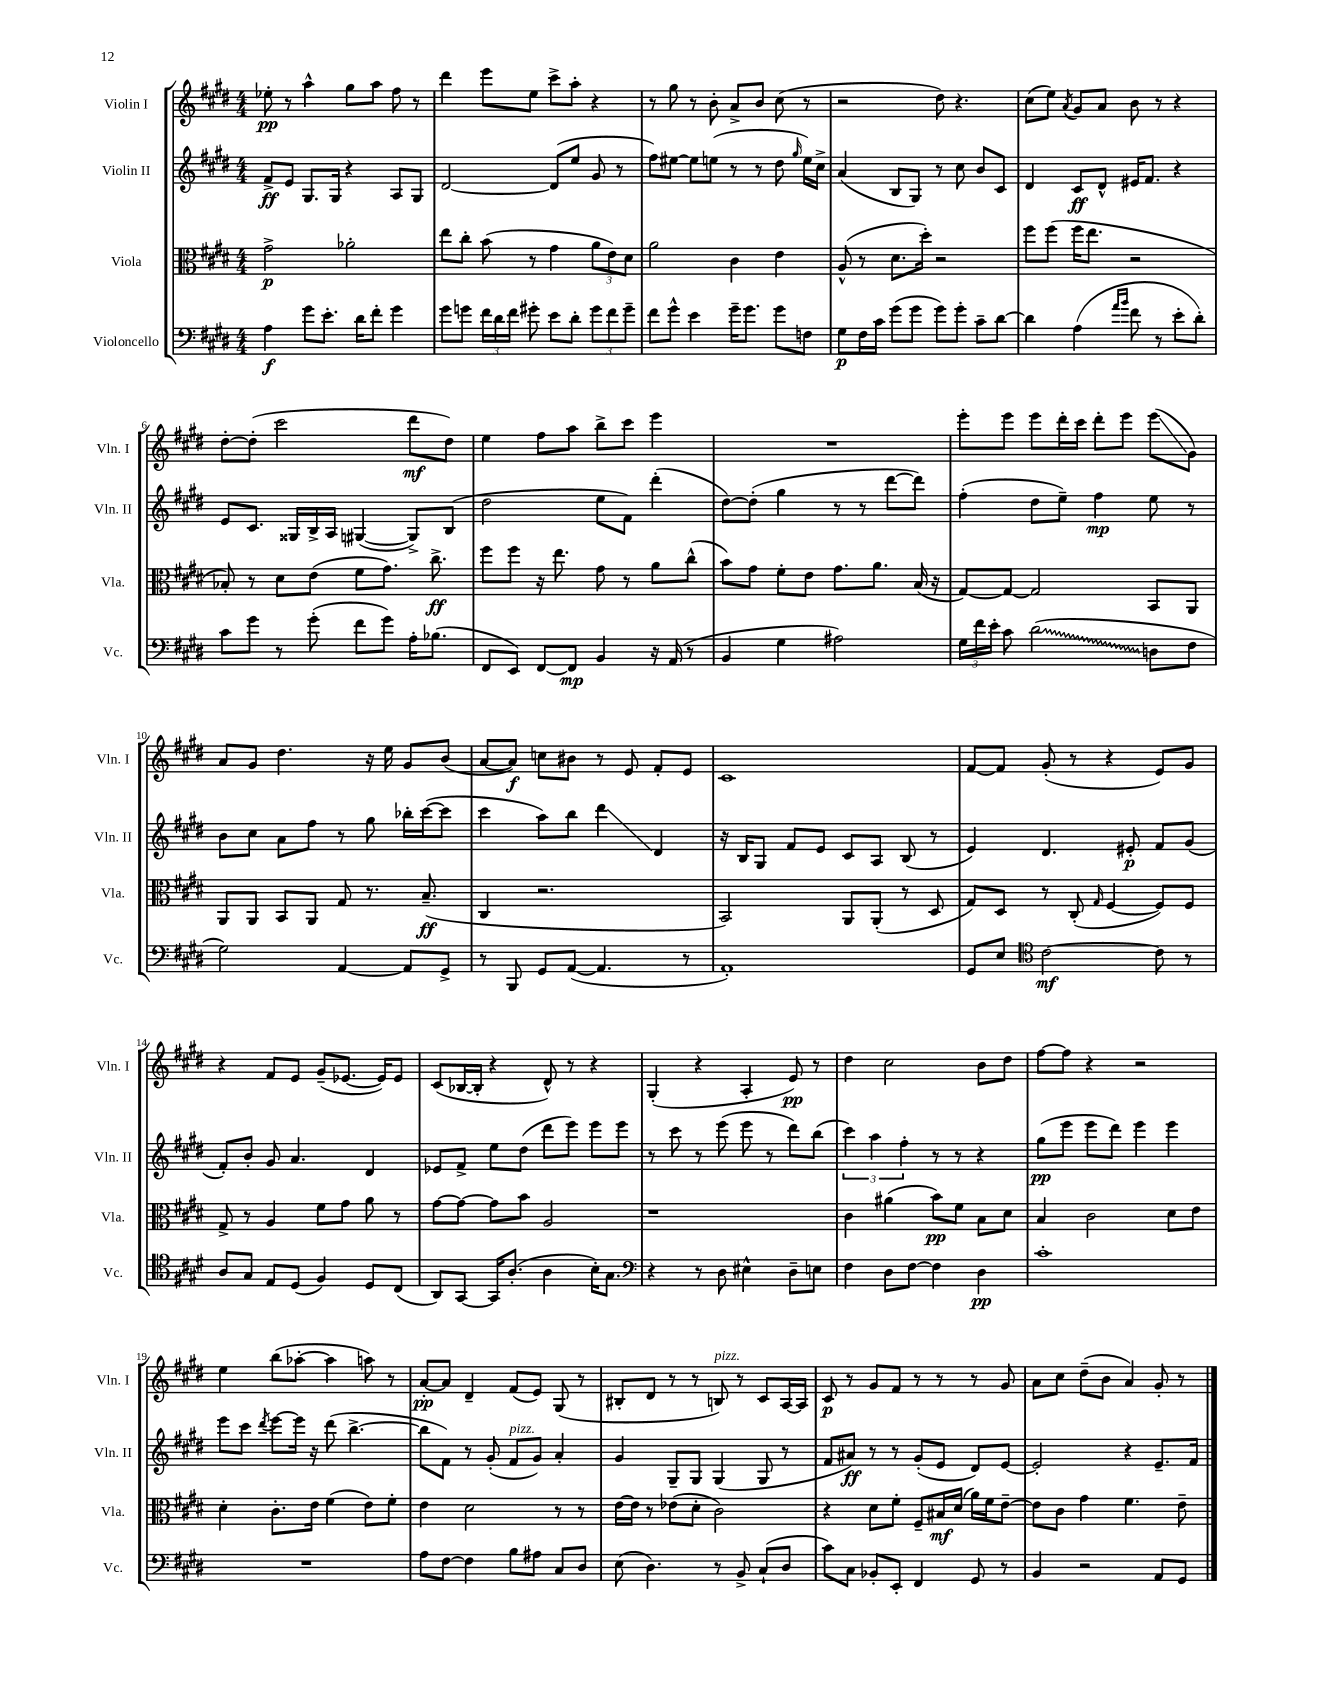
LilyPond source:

<<
\new StaffGroup <<
\new Staff = "s0" \with { instrumentName = "Violin I" shortInstrumentName = "Vln. I" } {
    \clef treble \key e \major \numericTimeSignature \time 4/4
    \autoBeamOff ees''8-.\pp r8 a''4-^ gis''8[ a''8] fis''8 r8 |
    dis'''4 e'''8[ e''8] cis'''8[-> a''8]-. r4 |
    r8 gis''8 r8 b'8-. a'8[-> b'8] cis''8( r8 |
    r2 dis''8) r4. |
    cis''8[( e''8]) \acciaccatura { a'8 } gis'8[ a'8] b'8 r8 r4 |
    dis''8[~-. dis''8]-.( cis'''2 dis'''8[\mf dis''8]) |
    e''4 fis''8[ a''8] b''8[-> cis'''8] e'''4 |
    R1 |
    e'''8[-. e'''8] e'''8[ dis'''16-. cis'''16] dis'''8[-. e'''8] e'''8[\glissando( gis'8]) |
    a'8[ gis'8] dis''4. r16 e''16 gis'8[ b'8]( |
    a'8[~ a'8]\f) c''8[ bis'8] r8 e'8 fis'8[-. e'8] |
    cis'1 |
    fis'8[~ fis'8] gis'8-.( r8 r4 e'8[) gis'8] |
    r4 fis'8[ e'8] gis'8[--( ees'8.]~ ees'16[) ees'8] |
    cis'8[( bes16~ bes16]-. r4 dis'8-^) r8 r4 |
    gis4-.( r4 a4-. e'8\pp) r8 |
    dis''4 cis''2 b'8[ dis''8] |
    fis''8[~ fis''8] r4 r2 |
    e''4 b''8[( aes''8]~-. aes''4 a''8) r8 |
    a'8[~-.\pp a'8] dis'4-- fis'8[( e'8]) gis8( r8 |
    bis8[-. dis'8] r8 r8 b8^\markup { \italic "pizz." }) r8 cis'8[ a16~ a16] |
    cis'8\p r8 gis'8[ fis'8] r8 r8 r8 gis'8 |
    a'8[ cis''8] dis''8[--( b'8] a'4) gis'8-. r8 \bar "|." |
}
\new Staff = "s1" \with { instrumentName = "Violin II" shortInstrumentName = "Vln. II" } {
    \clef treble \key e \major \numericTimeSignature \time 4/4
    \autoBeamOff fis'8[->\ff e'8] gis8.[ gis16] r4 a8[ gis8] |
    dis'2~ dis'8[( e''8] gis'8 r8 |
    fis''8[) eis''8]~ eis''8[ e''8]( r8 r8 dis''8 \grace { gis''16 } e''16[) cis''16]-> |
    a'4( b8[ gis8]) r8 cis''8 b'8[ cis'8] |
    dis'4 cis'8[\ff dis'8]-^ eis'16[ fis'8.] r4 |
    e'8[ cis'8.] gisis16[ b16-> a16] gis4~( gis8[->) b8]( |
    dis''2 e''8[ fis'8]) dis'''4-.( |
    dis''8[~) dis''8]-.( gis''4 r8 r8 dis'''8[~ dis'''8]) |
    fis''4-.( dis''8[ e''8]--) fis''4\mp e''8 r8 |
    b'8[ cis''8] a'8[ fis''8] r8 gis''8 bes''16[-. cis'''16~( cis'''8] |
    cis'''4 a''8[) b''8] dis'''4\glissando dis'4 |
    r16 b16[ gis8] fis'8[ e'8] cis'8[ a8] b8( r8 |
    e'4) dis'4. eis'8-.\p fis'8[ gis'8]( |
    fis'8[-.) b'8]-. gis'8 a'4. dis'4 |
    ees'8[ fis'8]-> e''8[ dis''8]( dis'''8[ e'''8]) e'''8[ e'''8] |
    r8 cis'''8 r8 e'''8( e'''8 r8 dis'''8[) b''8]( |
    \tuplet 3/2 { cis'''4) a''4 fis''4-. } r8 r8 r4 |
    gis''8[\pp( e'''8] e'''8[ dis'''8]) e'''4 e'''4 |
    e'''8[ cis'''8] \acciaccatura { dis'''8 } e'''8[~ e'''16] r16 dis'''8( b''4.~-> |
    b''8[ fis'8]) r8 gis'8-.( fis'8[^\markup { \italic "pizz." } gis'8]) a'4-. |
    gis'4 gis8[-- gis8] gis4( gis8 r8 |
    fis'8[ ais'8]\ff) r8 r8 gis'8[-.( e'8] dis'8[) e'8]~ |
    e'2-. r4 e'8.[-- fis'16] \bar "|." |
}
\new Staff = "s2" \with { instrumentName = "Viola" shortInstrumentName = "Vla." } {
    \clef alto \key e \major \numericTimeSignature \time 4/4
    \autoBeamOff gis'2->\p aes'2-. |
    e''8[ cis''8]-. b'8( r8 gis'4 \tuplet 3/2 { a'8[ e'8) dis'8] } |
    a'2 cis'4 e'4 |
    a8-^( r8 dis'8.[ dis''16]-.) r2 |
    fis''8[ fis''8]( fis''16[ e''8.] r2 |
    bes8-.) r8 dis'8[ e'8]( fis'8[ gis'8.]) cis''8.->\ff |
    fis''8[ fis''8] r16 e''8. gis'8 r8 a'8[ cis''8]-^( |
    b'8[) gis'8] fis'8[-. e'8] gis'8.[ a'8.] b16( r16 |
    gis8[~) gis8]~ gis2 b,8[ a,8] |
    a,8[ a,8] b,8[ a,8] gis8 r8. b8.--\ff( |
    cis4 r2. |
    b,2) a,8[ a,8]-.( r8 dis8 |
    gis8[) dis8] r8 cis8-.( \grace { gis16 } fis4~ fis8[) fis8] |
    gis8-> r8 a4 fis'8[ gis'8] a'8 r8 |
    gis'8[~ gis'8]~ gis'8[ b'8] a2 |
    r1 |
    cis'4 ais'4( b'8[\pp) fis'8] b8[ dis'8] |
    b4 cis'2 dis'8[ e'8] |
    dis'4-. cis'8.[-. e'16] fis'4( e'8[) fis'8]-. |
    e'4 dis'2 r8 r8 |
    e'16[~ e'16] r8 ees'8[( dis'8]-. cis'2) |
    r4 dis'8[ fis'8]-. fis8[-- bis16\mf dis'16]( a'16[) fis'16 e'8]~-- |
    e'8[ cis'8] gis'4 fis'4. e'8-- \bar "|." |
}
\new Staff = "s3" \with { instrumentName = "Violoncello" shortInstrumentName = "Vc." } {
    \clef bass \key e \major \numericTimeSignature \time 4/4
    \autoBeamOff a4\f gis'8[ e'8.]-. dis'16[ fis'8]-. gis'4 |
    gis'8[ g'8] \tuplet 3/2 { fis'16[ dis'16 fis'16] } gis'8-. e'8[ dis'8]-. \tuplet 3/2 { gis'8[ fis'8 gis'8]-- } |
    fis'8[ gis'8]-^ e'4 gis'16[-- gis'8.] gis'8[ f8] |
    gis8[\p fis16 cis'16] gis'8[( gis'8] gis'8[) gis'8]-. cis'8[-- dis'8]~ |
    dis'4 a4( \grace { a'16[ b'16] } fis'8 r8 e'8[-. dis'8]-.) |
    cis'8[ gis'8] r8 gis'8-.( fis'8[ gis'8]) a16[-. bes8.]( |
    fis,8[ e,8]) fis,8[~ fis,8]\mp b,4 r16 a,16( r8 |
    b,4 gis4 ais2) |
    \tuplet 3/2 { gis16[ fis'16 e'16]-. } cis'8 \once \override Glissando.style = #'zigzag dis'2\glissando( d8[ fis8] |
    gis2) a,4~ a,8[ gis,8]-> |
    r8 b,,8 gis,8[ a,8]~( a,4. r8 |
    a,1-.) |
    gis,8[ e8] \clef tenor cis'2~\mf cis'8 r8 |
    a8[ gis8] e8[ dis8]( fis4) dis8[ cis8]( |
    a,8[) gis,8]~ gis,16[ a8.]-.( a4 b16[-.) gis8.] |
    \clef bass r4 r8 dis8 eis4-^ dis8[-- e8] |
    fis4 dis8[ fis8]~ fis4 dis4\pp |
    cis'1-. |
    R1 |
    a8[ fis8]~ fis4 b8[ ais8] cis8[ dis8] |
    e8( dis4.) r8 b,8-> cis8[-!( dis8] |
    cis'8[) cis8] bes,8[-. e,8]-. fis,4 gis,8 r8 |
    b,4 r2 a,8[ gis,8] \bar "|." |
}
>>
>>
